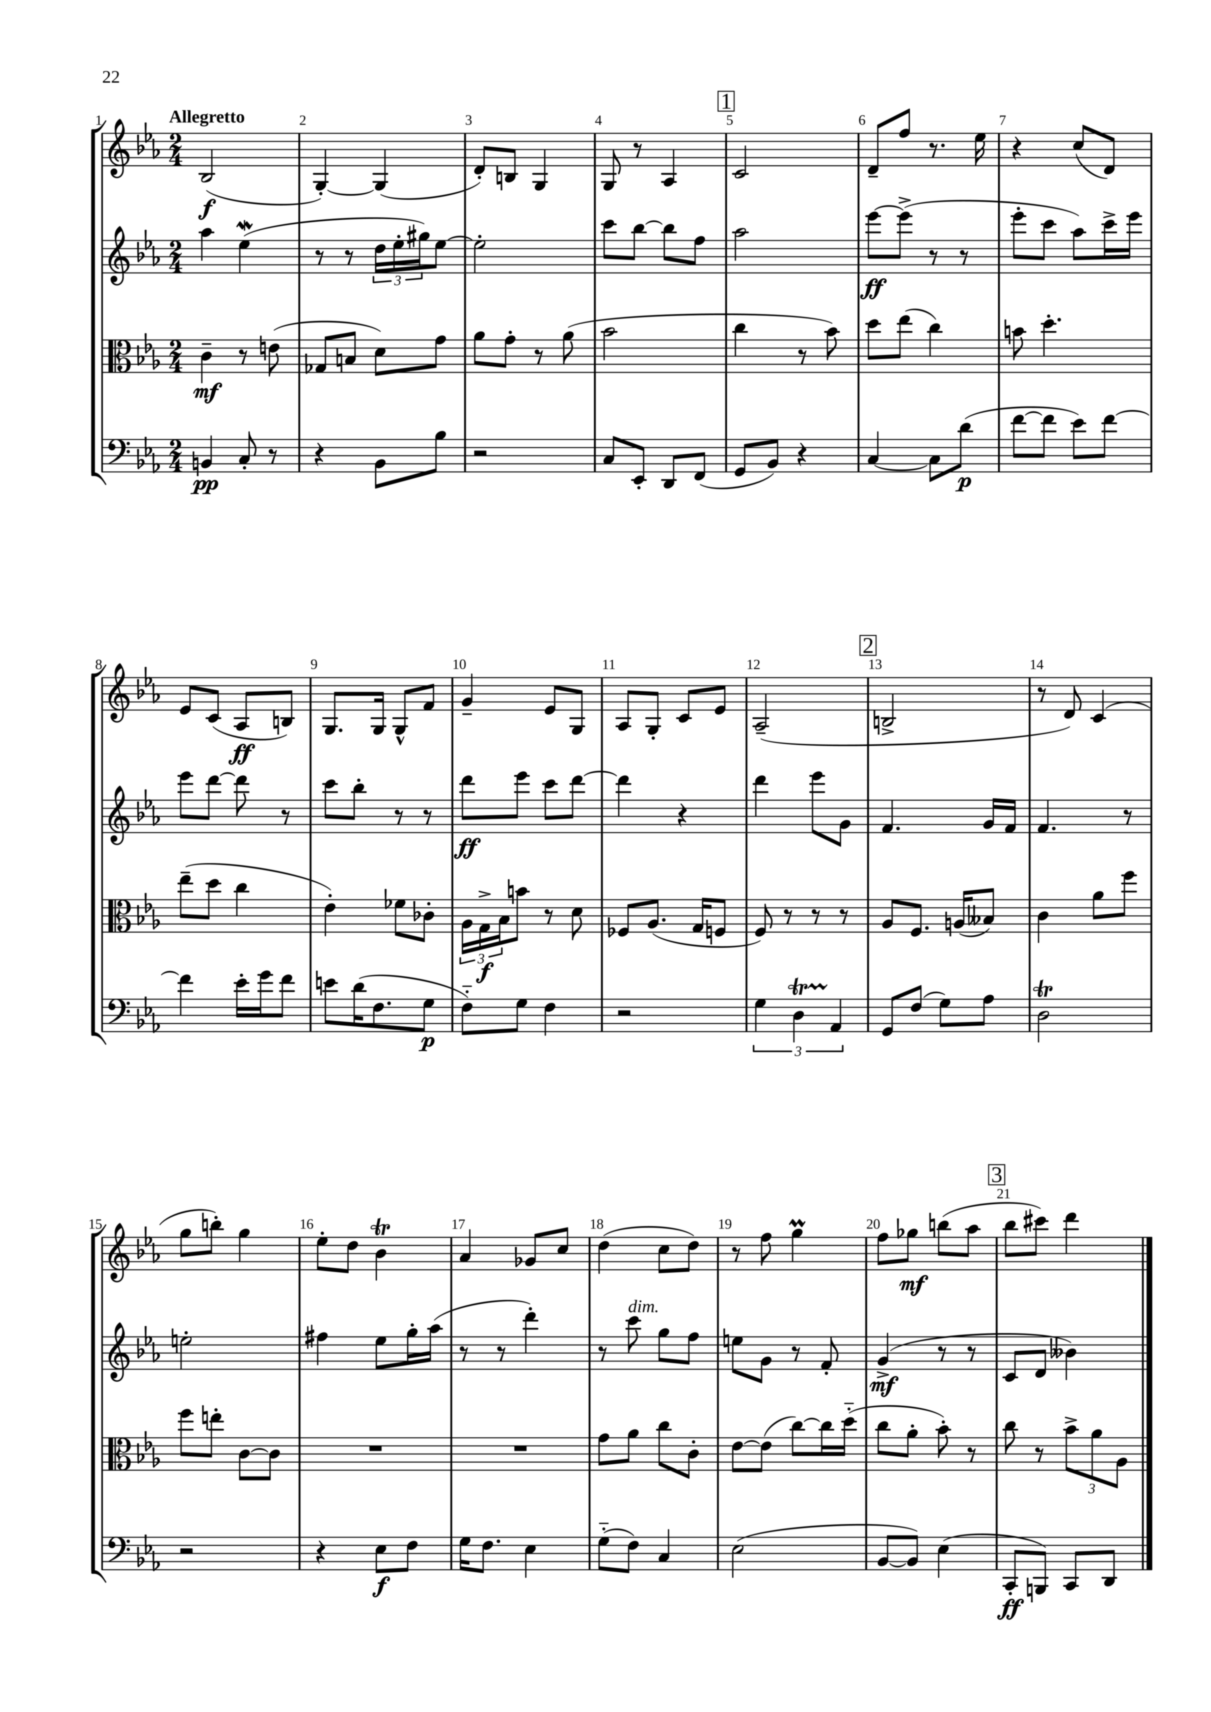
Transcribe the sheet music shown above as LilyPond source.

<<
\new StaffGroup <<
\new Staff = "s0" {
    \clef treble \key ees \major \numericTimeSignature \time 2/4 \tempo "Allegretto"
    bes2\f( |
    g4~-.) g4( |
    d'8-.) b8 g4 |
    g8 r8 aes4 |
    \mark \markup { \box "1" } c'2 |
    d'8-- f''8 r8. ees''16 |
    r4 c''8( d'8) |
    ees'8 c'8( aes8\ff b8) |
    g8. g16 g8-^ f'8 |
    g'4-- ees'8 g8 |
    aes8 g8-. c'8 ees'8 |
    aes2--( |
    \mark \markup { \box "2" } b2-> |
    r8 d'8) c'4( |
    g''8 b''8-.) g''4 |
    ees''8-. d''8 bes'4\trill |
    aes'4 ges'8 c''8 |
    d''4( c''8 d''8) |
    r8 f''8 g''4\prall |
    f''8 ges''8\mf b''8( aes''8 |
    \mark \markup { \box "3" } bes''8 cis'''8) d'''4 \bar "|." |
}
\new Staff = "s1" {
    \clef treble \key ees \major \numericTimeSignature \time 2/4
    aes''4 ees''4\mordent( |
    r8 r8 \tuplet 3/2 { d''16 ees''16-. gis''16) } ees''8~ |
    ees''2-. |
    c'''8 bes''8~ bes''8 f''8 |
    \mark \markup { \box "1" } aes''2 |
    ees'''8~\ff ees'''8->( r8 r8 |
    ees'''8-. c'''8 aes''8) c'''16-> ees'''16 |
    ees'''8 d'''8~ d'''8 r8 |
    c'''8 bes''8-. r8 r8 |
    d'''8\ff ees'''8 c'''8 d'''8~ |
    d'''4 r4 |
    d'''4 ees'''8 g'8 |
    \mark \markup { \box "2" } f'4. g'16 f'16 |
    f'4. r8 |
    e''2-. |
    fis''4 ees''8 g''16-. aes''16( |
    r8 r8 d'''4-.) |
    r8 c'''8^\markup { \italic "dim." } g''8 f''8 |
    e''8 g'8 r8 f'8-. |
    g'4->\mf( r8 r8 |
    \mark \markup { \box "3" } c'8 d'8 beses'4) \bar "|." |
}
\new Staff = "s2" {
    \clef alto \key ees \major \numericTimeSignature \time 2/4
    c'4--\mf r8 e'8( |
    ges8 b8 d'8) g'8 |
    aes'8 g'8-. r8 aes'8( |
    bes'2 |
    \mark \markup { \box "1" } c''4 r8 bes'8) |
    d''8 ees''8( c''4) |
    b'8 d''4.-. |
    ees''8--( d''8 c''4 |
    ees'4-.) fes'8 ces'8-. |
    \tuplet 3/2 { aes16 g16->\f bes16 } b'8 r8 d'8 |
    fes8 aes8.( g16 f8 |
    f8) r8 r8 r8 |
    \mark \markup { \box "2" } aes8 f8. a16( beses8) |
    c'4 aes'8 f''8 |
    f''8 e''8-. c'8~ c'8 |
    R2 |
    R2 |
    g'8 aes'8 c''8 c'8-. |
    ees'8~ ees'8( c''8~) c''16 d''16-_( |
    c''8 aes'8-. bes'8-.) r8 |
    \mark \markup { \box "3" } c''8 r8 \tuplet 3/2 { bes'8-> aes'8 aes8 } \bar "|." |
}
\new Staff = "s3" {
    \clef bass \key ees \major \numericTimeSignature \time 2/4
    b,4\pp c8-. r8 |
    r4 bes,8 bes8 |
    r2 |
    c8 ees,8-. d,8 f,8( |
    \mark \markup { \box "1" } g,8 bes,8) r4 |
    c4~ c8 d'8\p( |
    f'8~ f'8 ees'8) f'8~ |
    f'4 ees'16-. g'16 f'8 |
    e'8 d'16( f8. g8\p |
    f8-_) g8 f4 |
    r2 |
    \tuplet 3/2 { g4 d4\startTrillSpan aes,4\stopTrillSpan } |
    \mark \markup { \box "2" } g,8 f8( g8) aes8 |
    d2\trill |
    r2 |
    r4 ees8\f f8 |
    g16 f8. ees4 |
    g8-_( f8) c4 |
    ees2( |
    bes,8~ bes,8) ees4( |
    \mark \markup { \box "3" } c,8-.\ff b,,8) c,8 d,8 \bar "|." |
}
>>
>>
\layout { \context { \Score \override BarNumber.break-visibility = ##(#f #t #t) barNumberVisibility = #all-bar-numbers-visible } }
